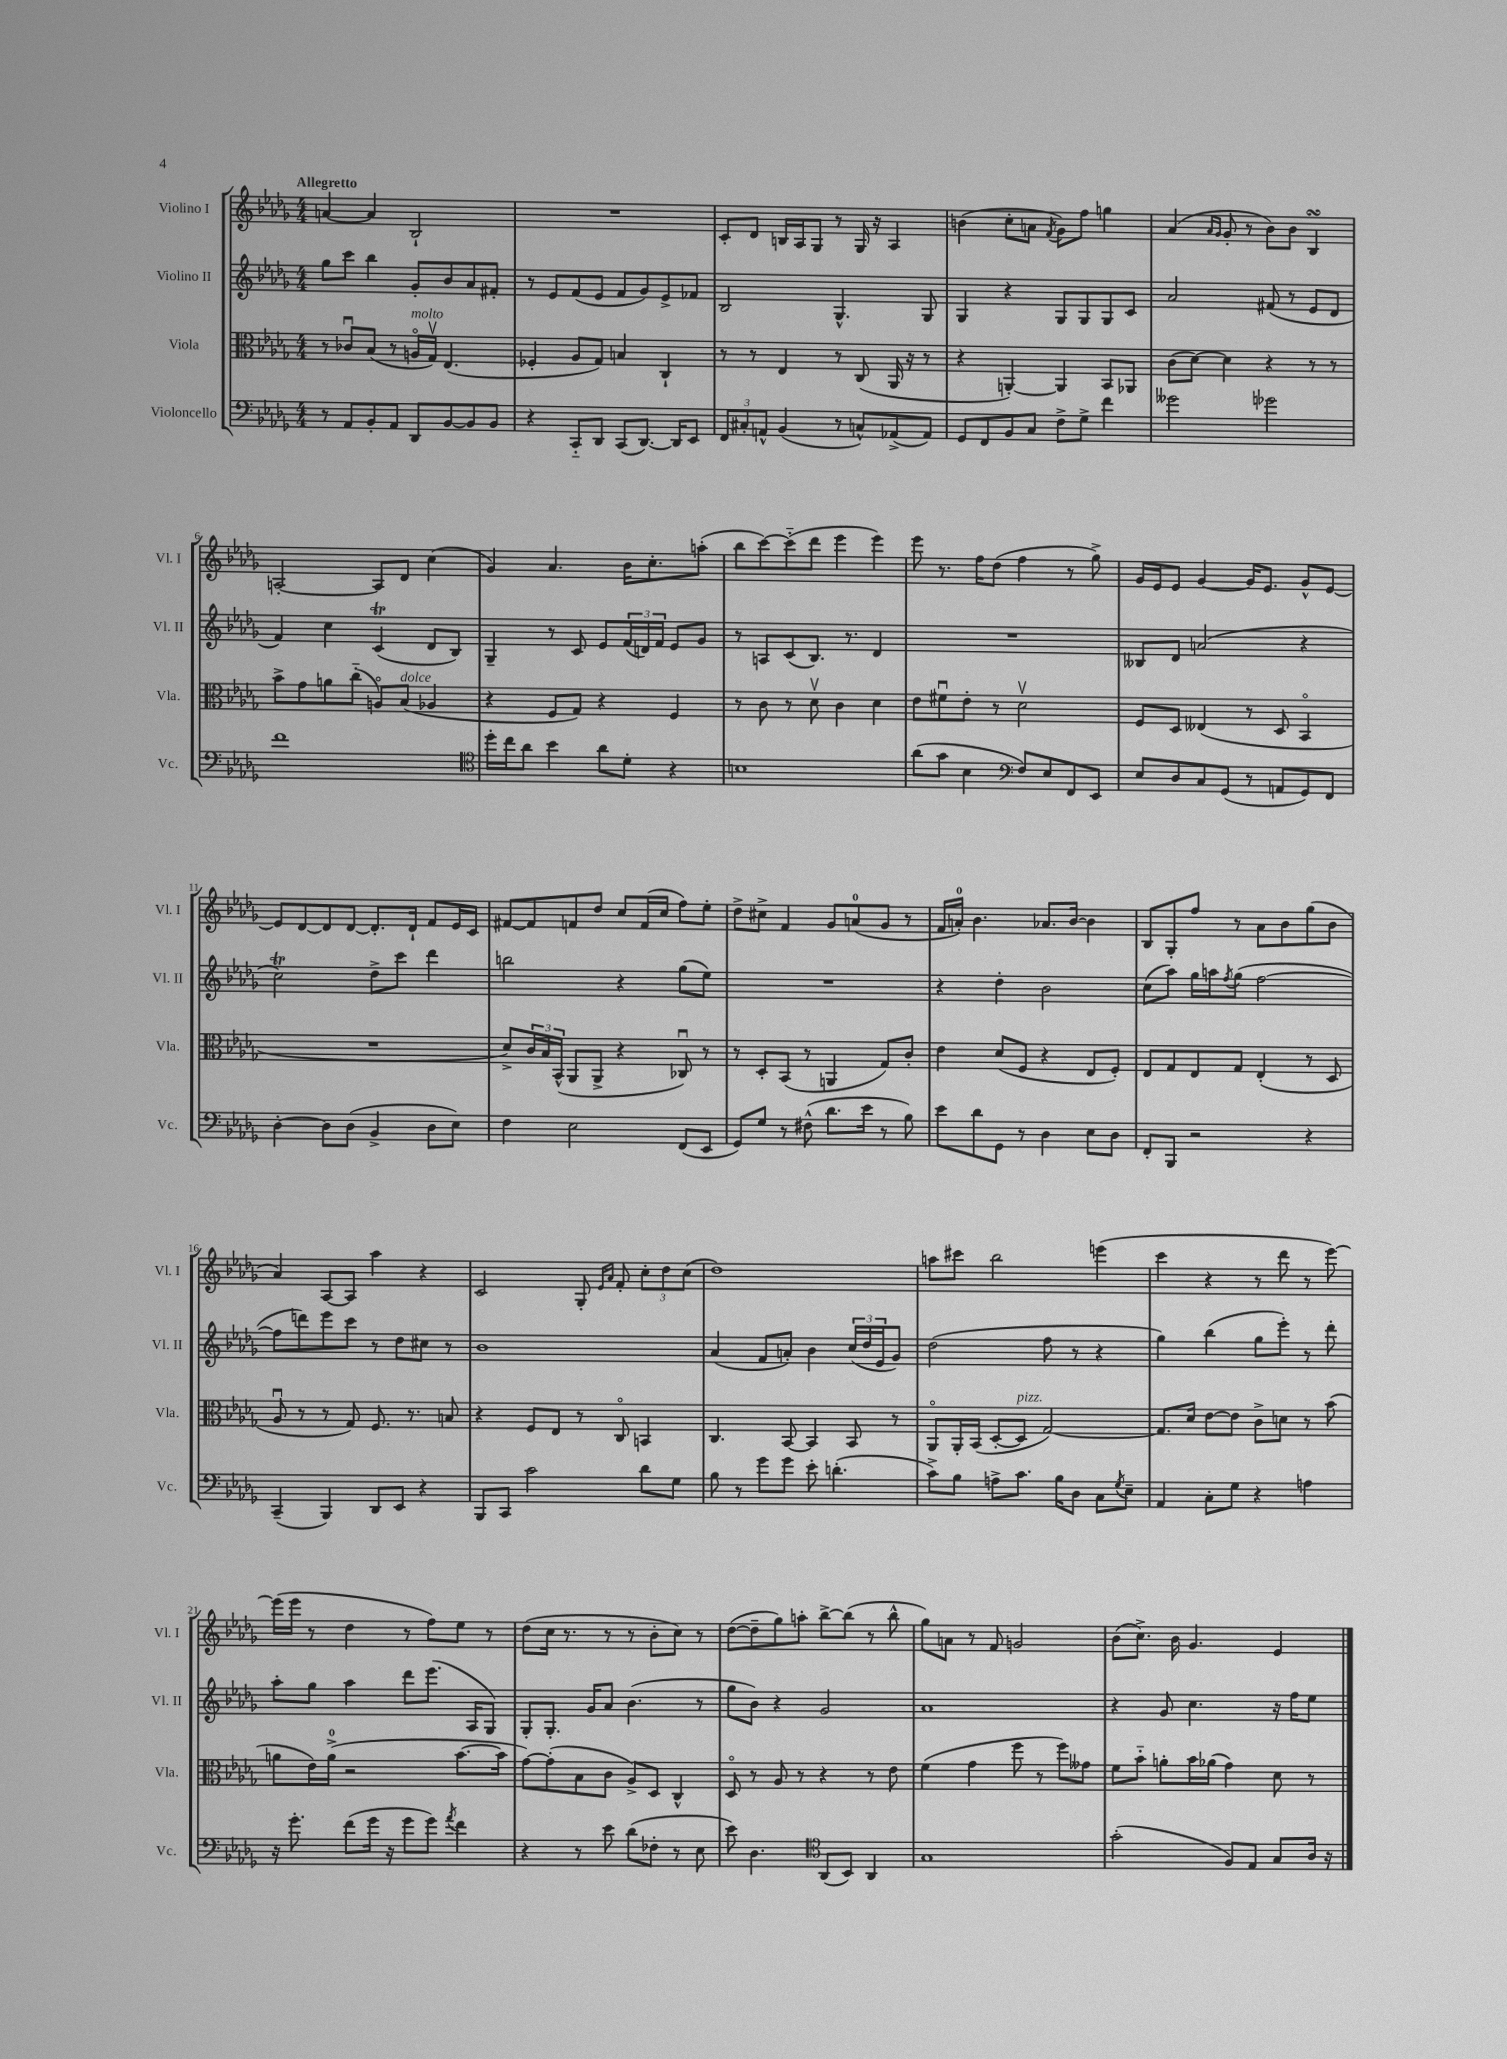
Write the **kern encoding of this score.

**kern	**kern	**kern	**kern
*staff4	*staff3	*staff2	*staff1
*clefF4	*clefC3	*clefG2	*clefG2
*k[b-e-a-d-g-]	*k[b-e-a-d-g-]	*k[b-e-a-d-g-]	*k[b-e-a-d-g-]
*M4/4	*M4/4	*M4/4	*M4/4
8r	8r	8gg-	[4a
8AA-	8c-u	8ccc	.
8BB-'	(8B-	4bb-	4a]
8AA-	8r	.	.
8DD-	16Ao	8g-'	2B-`
.	16G-v)	.	.
[8BB-	(4.E-	8b-	.
8BB-]	.	8a-	.
8BB-	.	8f#'	.
=	=	=	=
4r	4F-'	8r	1r
.	.	8e-	.
8CC'~	8A-	(8f	.
8DD-	8G-)	8e-	.
(8CC	4B	8f	.
[8.DD-)	.	8g-)	.
.	4C`	8e-^	.
16DD-]	.	.	.
8EE-	.	8f-	.
=	=	=	=
12FF	8r	2B-	8c'
12C#'	.	.	.
.	8r	.	8d-
12AA^^	.	.	.
(4BB-	4E-	.	16B
.	.	.	16A-
.	.	.	8G-
8r	8r	4.G-^^	8r
8C^^)	(8C	.	16G-
.	.	.	16r
(8AA-^	16AA-	.	4A-
.	16r	.	.
8AA-)	8r	8G-	.
=	=	=	=
8GG-	4r	4G-	(4b
8FF	.	.	.
8BB-	[4AA')	4r	8cc'
8C	.	.	8a
.	.	.	8qf
8F^	4AA]	8G-	8g-)
8G-^	.	8G-	8ff
4f	8BB-	8G-	4gg
.	8AA-	8c	.
=	=	=	=
2g--	(8c	2a-	(4a-
.	[8d-)	.	.
.	.	.	16qqa-
.	.	.	16qqg-
.	4d-]	.	8g-'
.	.	.	8r
2g-	4r	(8f#	8b-)
.	.	8r	8b-
.	8r	8e-	4B-
.	8r	8d-	.
=	=	=	=
1f	8b-^	4f)	[2A'
.	8g-	.	.
.	8a	4cc	.
.	(8cc'~	.	.
.	8Ao)	(4c	8A]
.	(8B-	.	8d-
.	4A-	8d-	(4cc
.	.	8B-)	.
=	=	=	=
*clefC4	*	*	*
16dd-'	4r	4G-~	4g-)
16cc	.	.	.
8a-	.	.	.
4b-	8F	8r	4.a-
.	8G-)	8c	.
8a-	4r	8e-	.
8d-'	.	(24f	16b-
.	.	24d)	.
.	.	.	8.cc'
.	.	24f	.
4r	4F	8e-	.
.	.	8g-	(8aa'
=	=	=	=
1B	8r	8r	8bb-
.	8c	8A	[8ccc)
.	8r	(8c	(8ccc'~]
.	8d-v	8.B-)	8ddd-
.	4c	.	4eee-
.	.	8.r	.
.	4d-	4d-	4eee-)
=	=	=	=
(8a-	8e-	1r	8eee-
8g-	8f#u	.	8.r
4B-	8e-'	.	.
.	.	.	16ff
.	8r	.	(8dd-
*clefF4	*	*	*
8F)	2d-v	.	4ff
8E-	.	.	.
8FF	.	.	8r
8EE-	.	.	8gg-^)
=	=	=	=
8E-	8F	8B--	16g-
.	.	.	16e-
8D-	8D-	8d-	8e-
8C	(4E--	(2a	[4g-
(8GG-	.	.	.
8r	8r	.	16g-]
.	.	.	8.e-
8AA	8D-	.	.
8GG-)	4BB-o	4r	8g-^^
8FF	.	.	[8e-
=	=	=	=
[4D-'	1r	2cc)	8e-]
.	.	.	[8d-
8D-]	.	.	8d-]
(8D-	.	.	[8d-
4BB-^	.	8dd-^	8.d-']
.	.	8ccc	.
.	.	.	16d-`
8D-	.	4ddd-	8f
8E-)	.	.	16e-
.	.	.	16c
=	=	=	=
4F	8d-^)	2bb	[8f#
.	24c	.	8f#]
.	24B-	.	.
.	(24BB-^^	.	.
2E-	8AA-	.	8f
.	8AA-^	.	8dd-
.	4r	4r	8cc
.	.	.	(16f
.	.	.	16cc
(8FF	8C-u)	(8gg-	8ff)
8EE-	8r	8ee-)	8ee-'
=	=	=	=
8GG-)	8r	1r	8dd-^
8G-	8D-'	.	8cc#^
8r	(8BB-	.	4f
(8F#^^	8r	.	.
8.d-	4AA	.	8g-
.	.	.	(8a
16e-	.	.	.
8r	8G-)	.	8g-
8B-)	8c'	.	8r
=	=	=	=
8e-	4e-	4r	16f
.	.	.	16a')
8d-	.	.	4.b-
8GG-	(8d-	4dd-'	.
8r	8F	.	.
4D-	4r	2b-	8.a-
.	.	.	[16b-
8E-	8E-	.	4b-]
8D-	8F')	.	.
=	=	=	=
8FF'	8E-	(8cc	8B-
8BBB-	8G-	8aa-)	8G-'
2r	8E-	16gg-	8ff
.	.	16aa	.
.	.	8qff	.
.	8G-	(8gg-	8r
.	(4E-'	[2ff	8a-
.	.	.	8b-
4r	8r	.	(8gg-
.	8D-	.	8b-
=	=	=	=
(4CC~	8A-u	8ff]	4a-)
.	8r	8ddd)	.
4BBB-)	8r	8eee-	[8A-
.	8G-)	8ccc	8A-]
8DD-	8.F	8r	4aa-
8EE-	.	8dd-	.
.	8.r	.	.
4r	.	8cc#	4r
.	8B	8r	.
=	=	=	=
8BBB-	4r	1b-	2c
8CC	.	.	.
2c	8F	.	.
.	8E-	.	.
.	8r	.	8G-'
.	.	.	16qqe-
.	.	.	16qqa-
.	8Co	.	8f'
8d-	4BB	.	12cc'
.	.	.	12dd-
8G-	.	.	.
.	.	.	(12cc
=	=	=	=
8B-	4.C	(4a-	1dd-)
8r	.	.	.
8g-	.	8f	.
8g-	[8BB-	8a')	.
8e-'	4BB-]	4b-	.
(4.d'	.	.	.
.	8BB-	(24cc	.
.	.	24dd-	.
.	.	24e-	.
.	8r	8g-)	.
=	=	=	=
8c^)	8AA-o	(2dd-	8aa
8B-	16AA-'	.	8ccc#
.	(16BB-	.	.
8A^	[8D-'	.	2bb-
8.c	8D-]	.	.
.	[2G-)	8ff	.
16B-	.	.	.
8D-	.	8r	.
8C	.	4r	(4eee
8qG-	.	.	.
8E-~	.	.	.
=	=	=	=
4AA-	8.G-]	4gg-)	4ccc
.	16d-	.	.
8C'	[8e-	(4bb-	4r
8G-	8e-]	.	.
4r	8c^	8gg-	8r
.	8d	8eee-')	8ddd-
4A	8r	8r	8r
.	(8b-	8ddd-'	[8eee-)
=	=	=	=
16r	8a	8aa-'	(16eee-]
8.g-'	.	.	16eee-
.	16e-)	8gg-	8r
.	(16a^	.	.
(8f	2r	4aa-	4dd-
16g-	.	.	.
16r	.	.	.
8g-	.	8ddd-	8r
8g-)	.	(8.eee-	8ff)
8qa-	.	.	.
4f	[8.b-	.	8ee-
.	.	16A-	.
.	.	8G-)	8r
.	16b-]	.	.
=	=	=	=
4r	[8g-)	8G-'	(8dd-
.	(8g-']	8.G-'	16cc
.	.	.	8.r
8r	8B-	.	.
.	.	16g-	.
8e-	8c	8a-	8r
(8d-	8A-^)	(4.b-	8r
8F-'	8D-	.	8b-'
8r	4C^^	.	8cc)
8E-	.	8r	8r
=	=	=	=
8e-)	8D-o	8gg-	([8dd-
4.D-	8r	8b-)	8dd-~]
.	8A-	4r	8gg-)
.	8r	.	8aa'
*clefC4	*	*	*
(8AA-	4r	2g-	[8bb-^
8BB-)	.	.	(8bb-]
4AA-	8r	.	8r
.	8e-	.	8bb-^^
=	=	=	=
1G-	(4f	1a-	8gg-)
.	.	.	8a
.	4g-	.	8r
.	.	.	8f
.	8ff	.	2g
.	8r	.	.
.	8ff)	.	.
.	8g--	.	.
=	=	=	=
(2g-'	8f	4r	(8b-
.	8b-'~	.	8.cc^)
.	8a'	8g-	.
.	.	.	16b-
.	16b-	4.cc	4.g-
.	(16a-	.	.
8F)	4g-)	.	.
8E-	.	.	.
8G-	8d-	16r	4e-
.	.	16ff	.
16A-	8r	8ee-	.
16r	.	.	.
==	==	==	==
*-	*-	*-	*-
